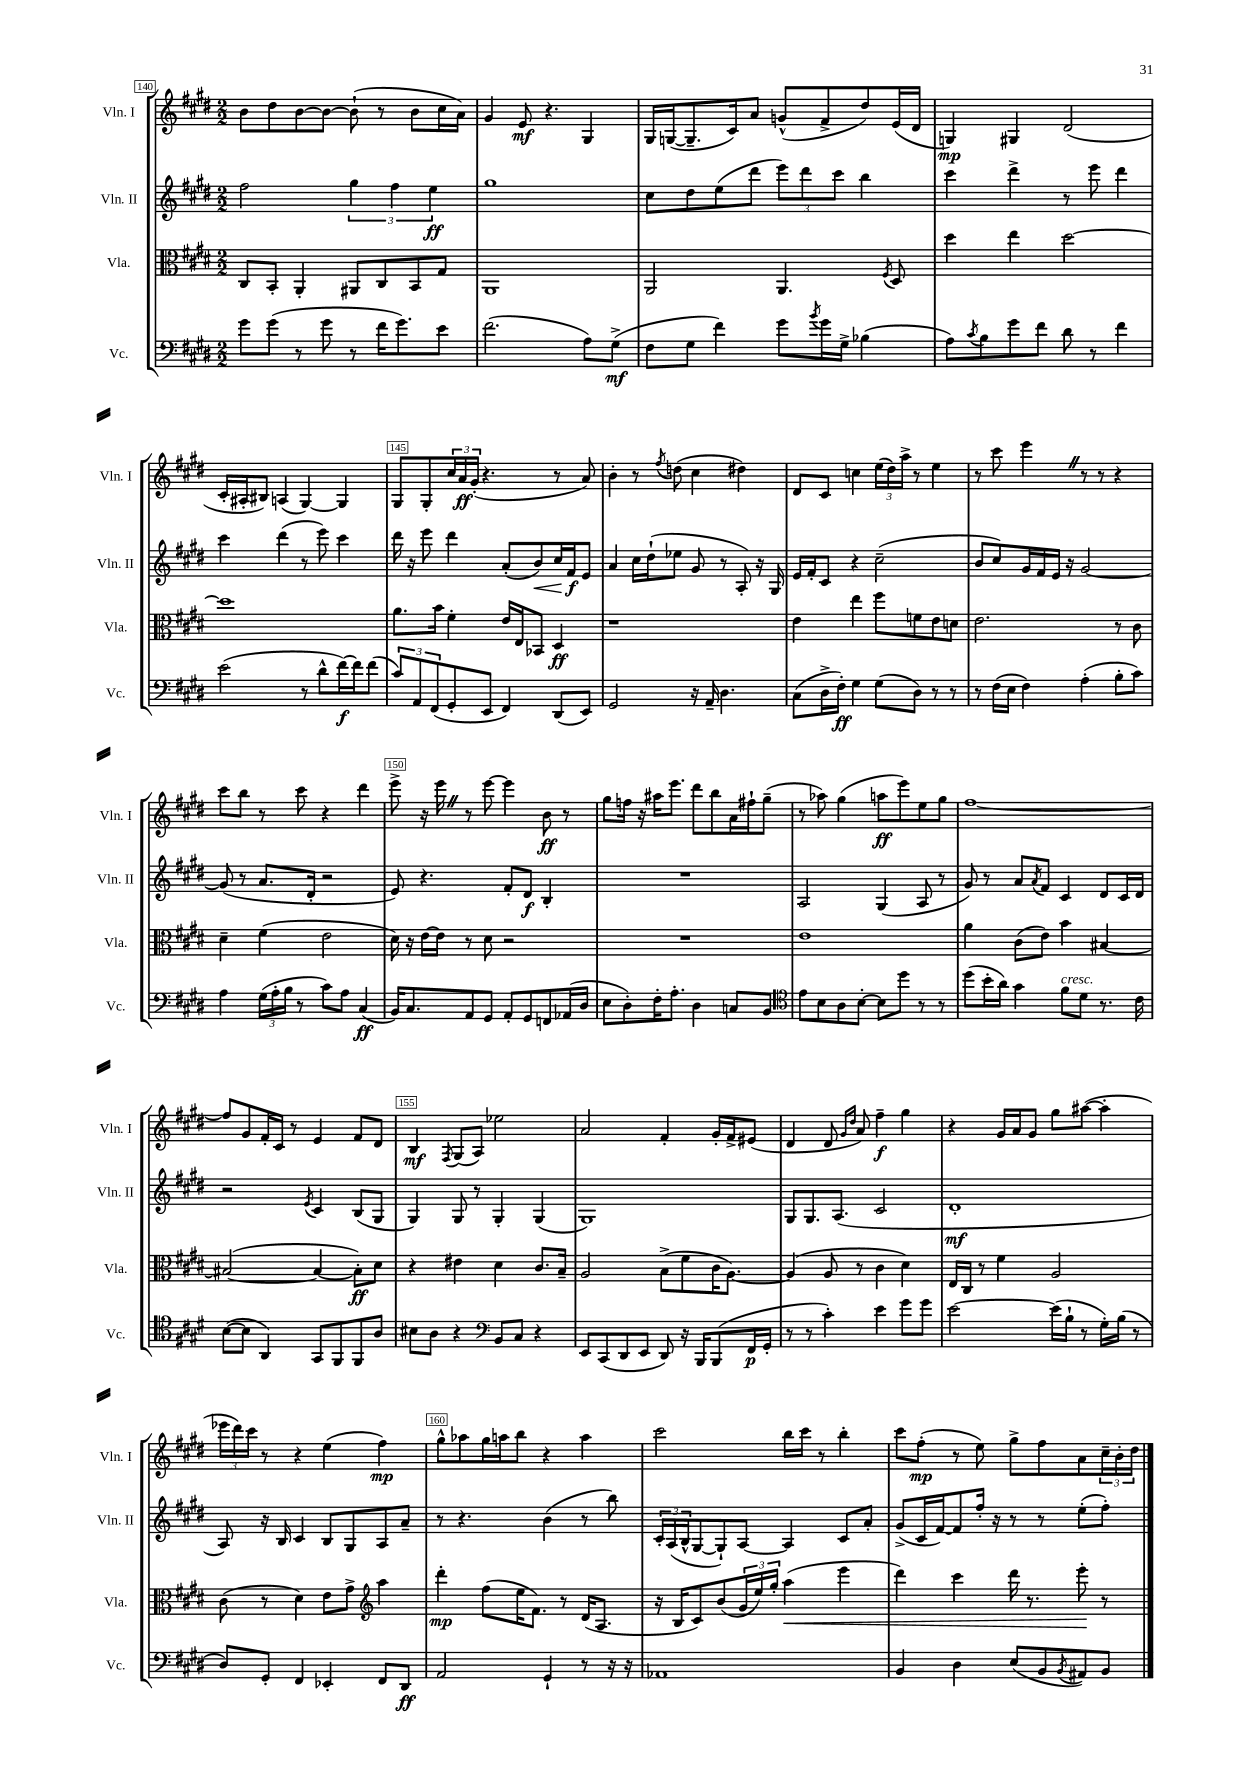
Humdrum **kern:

**kern	**kern	**kern	**kern
*staff4	*staff3	*staff2	*staff1
*clefF4	*clefC3	*clefG2	*clefG2
*k[f#c#g#d#]	*k[f#c#g#d#]	*k[f#c#g#d#]	*k[f#c#g#d#]
*M2/2	*M2/2	*M2/2	*M2/2
8g#	8C#	2ff#	8b
(8g#	8BB'	.	8dd#
8r	4AA'	.	[8b
8g#	.	.	8b_
8r	8AA#	6gg#	(8b`]
16f#	8C#	.	8r
.	.	6ff#	.
8.g#)	.	.	.
.	8BB	.	8b
.	.	6ee	.
8e	8G#	.	16cc#
.	.	.	16a)
=	=	=	=
(2.f#	1AA	1gg#	4g#
.	.	.	8e
.	.	.	4.r
8A)	.	.	4G#
(8G#^	.	.	.
=	=	=	=
8F#	2AA	8cc#	16G#
.	.	.	([16G
8G#	.	8dd#	8.G~]
4f#)	.	(8ee	.
.	.	.	16c#)
.	.	8ddd#	8a
8g#	4.AA	12eee)	(8g^^
.	.	12ddd#	.
8qb	.	.	.
16g#	.	.	8f#^
.	.	12ccc#	.
16G#^	.	.	.
(4B-	.	4bb	8dd#)
.	8qF#	.	.
.	8D#	.	(16e
.	.	.	16d#
=	=	=	=
8A)	4dd#	4ccc#	4G)
8qc#	.	.	.
8B	.	.	.
8g#	4ee	4ddd#^	4G#
8f#	.	.	.
8d#	[2dd#	8r	(2d#
8r	.	8eee	.
4f#	.	4ddd#	.
=	=	=	=
(2e	1dd#]	4ccc#	16c#'
.	.	.	16A#'
.	.	.	8B#)
.	.	(4ddd#	(4A
8r	.	8r	[4G#)
8d#^^	.	8eee)	.
[16f#)	.	4ccc#	4G#]
16f#]	.	.	.
(8f#	.	.	.
=	=	=	=
12c#)	8.a	16ddd#	8G#
.	.	16r	.
12AA	.	.	.
.	.	8eee	8G#'
(12FF#	.	.	.
.	16b	.	.
8GG#'	4f#'	4ddd#	24cc#
.	.	.	24a
.	.	.	(24g#'
8EE	.	.	4.r
4FF#)	16e	(8a'	.
.	16E	.	.
.	8BB-	8b)	.
(8DD#	4D#	16cc#	8r
.	.	16f#	.
8EE)	.	8e	8a)
=	=	=	=
2GG#	1r	4a	4b'
.	.	16cc#	8r
.	.	(16dd#`	.
.	.	.	8qff#
.	.	8ee-	(8dd
16r	.	8g#	4cc#
16AA~	.	.	.
4.D#	.	8r	.
.	.	8A')	4dd#)
.	.	16r	.
.	.	16G#	.
=	=	=	=
(8C#	4e	16e	8d#
.	.	16f#'	.
16D#^	.	8c#	8c#
16F#')	.	.	.
4G#	4ee	4r	4cc
(8G#	8ff#	(2cc#~	(24ee
.	.	.	24dd#)
.	.	.	24aa^
8D#)	8f	.	8r
8r	8e	.	4ee
8r	8d	.	.
=	=	=	=
8r	2.e	8b	8r
(16F#	.	8cc#)	8ccc#
16E	.	.	.
4F#)	.	16g#	4eee
.	.	16f#	.
.	.	16e	.
.	.	16r	.
(4A'	.	[2g#	8r
.	.	.	8r
8B'	8r	.	4r
8c#)	8c#	.	.
=	=	=	=
4A	4d#~	(8g#]	8ccc#
.	.	8r	8bb
(24G#	(4f#	8.a	8r
24A'	.	.	.
24B	.	.	.
8r	.	.	8ccc#
.	.	16d#'	.
8c#)	2e	2r	4r
8A	.	.	.
(4C#	.	.	4ddd#
=	=	=	=
16BB)	16d#)	8e)	8eee^
8.C#	16r	.	.
.	[16e	4.r	16r
.	16e]	.	16eee
8AA	8r	.	8r
8GG#	8d#	.	[8eee
8AA'	2r	8f#'	4eee]
8GG#	.	8d#	.
8FF	.	4B'	8b
(16AA-	.	.	8r
16D#	.	.	.
=	=	=	=
8E	1r	1r	8gg#
8D#')	.	.	16ff
.	.	.	16r
16F#'	.	.	16aa#
8.A'	.	.	8.eee
4D#	.	.	8ddd#
.	.	.	8bb
8C	.	.	16a
.	.	.	16ff#`
8BB	.	.	(8gg#~
=	=	=	=
*clefC4	*	*	*
8e	1e	2A	8r
8B	.	.	8aa-)
8A	.	.	(4gg#
[8B'	.	.	.
8B]	.	(4G#	8aa
8dd#	.	.	8eee)
8r	.	8A	8ee
8r	.	8r	8gg#
=	=	=	=
(8dd#	4a	8g#)	[1ff#
16b'	.	8r	.
16a)	.	.	.
4g#	(8c#	8a	.
.	.	8qa	.
.	8e)	8f#	.
8f#	4b	4c#	.
8d#	.	.	.
8.r	[4B#	8d#	.
.	.	16c#	.
16c#	.	16d#	.
=	=	=	=
([8B	(2B#_	2r	8ff#]
8B]	.	.	8g#
4AA)	.	.	16f#'
.	.	.	16c#
.	.	.	8r
.	.	8qe	.
8GG#	4B#_	4c#	4e
8FF#	.	.	.
8FF#	8B#'])	(8B	8f#
8A	8d#	8G#	8d#
=	=	=	=
8B#	4r	4G#)	4B
8A	.	.	.
.	.	.	8qF#
4r	4e#	8G#	(8G#
.	.	8r	8A)
*clefF4	*	*	*
8BB	4d#	4G#'	2ee-
8C#	.	.	.
4r	8.c#	(4G#	.
.	16B~	.	.
=	=	=	=
8EE	2A	1G#)	2a
(8CC#	.	.	.
8DD#	.	.	.
8EE	.	.	.
8DD#)	(8B^	.	4f#'
16r	8f#	.	.
16BBB	.	.	.
(8BBB	16c#	.	16g#'
.	[8.A)	.	16f#^
16FF#	.	.	(8e#
16GG#'	.	.	.
=	=	=	=
8r	(4A]	8G#	4d#
8r	.	8.G#	.
4c#')	8A	.	8d#
.	.	(8.A	.
.	.	.	16qqg#
.	.	.	16qqdd#
.	8r	.	8a)
4e	4c#	2c#	4ff#~
8g#	4d#)	.	4gg#
8g#	.	.	.
=	=	=	=
[2e	16E	1d#'	4r
.	16C#	.	.
.	8r	.	.
.	4f#	.	16g#
.	.	.	16a
.	.	.	8g#
(16e]	2A	.	8gg#
16B`	.	.	.
8r	.	.	([8aa#
16G#')	.	.	4aa#']
(16B	.	.	.
8r	.	.	.
=	=	=	=
8D#)	(8c#	8A)	24eee-
.	.	.	24ddd#)
.	.	.	24ccc#
8GG#'	8r	16r	8r
.	.	16B	.
4FF#	4d#)	4c#	4r
4EE-'	8e	8B	(4ee
.	8g#^	8G#	.
*	*clefG2	*	*
8FF#	4aa	8A	4ff#)
8DD#	.	8a~	.
=	=	=	=
2AA	4ddd#'	8r	8gg#^^
.	.	4.r	8aa-
.	(8ff#	.	16gg#
.	.	.	16aa
.	16ee	.	8bb
.	8.f#)	.	.
4GG#`	.	(4b	4r
.	8r	.	.
8r	(16d#	8r	4aa
.	8.A	.	.
16r	.	8bb)	.
16r	.	.	.
=	=	=	=
1AA-	16r	24c#'	2ccc#
.	.	(24A	.
.	16B	.	.
.	.	24B^^	.
.	8c#)	[8G#	.
.	(8b	8G#`])	.
.	24g#	[8A	.
.	24ee)	.	.
.	24gg#'	.	.
.	(4aa	4A]	16bb
.	.	.	16ccc#
.	.	.	8r
.	4eee	8c#	4bb'
.	.	8a'	.
=	=	=	=
4BB	4ddd#)	(8g#^	8ccc#
.	.	16c#	(8ff#'
.	.	[16f#)	.
4D#	4ccc#	8f#]	8r
.	.	16ff#'	8ee)
.	.	16r	.
(8E	16ddd#	8r	8gg#^
.	8.r	.	.
8BB	.	8r	8ff#
8qBB	.	.	.
8AA#)	8eee'	(8ee'	8a
8BB	8r	8ff#')	24cc#~
.	.	.	24b'
.	.	.	24dd#
==	==	==	==
*-	*-	*-	*-
